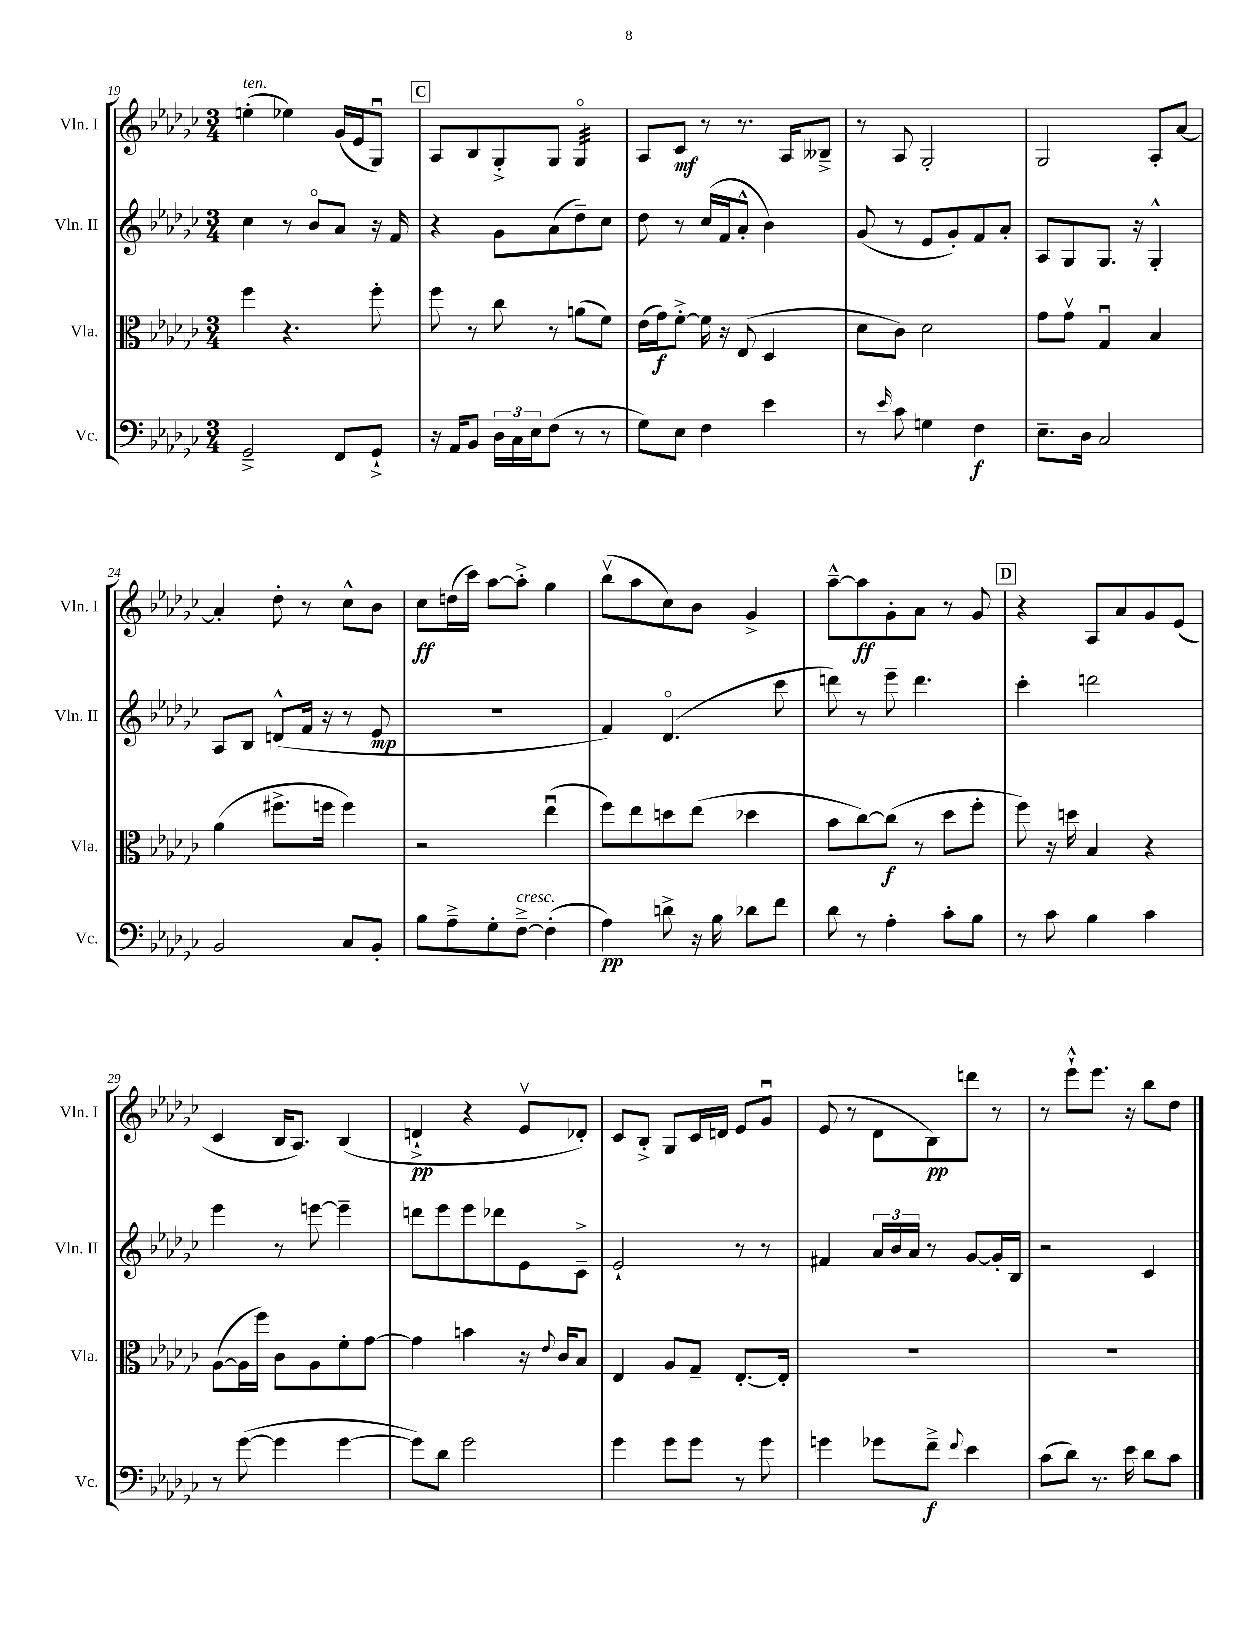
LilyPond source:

<<
\new StaffGroup <<
\new Staff = "s0" \with { instrumentName = "Vln. I" shortInstrumentName = "Vln. I" } {
    \clef treble \key ges \major \numericTimeSignature \time 3/4
    e''4-.^\markup { \italic "ten." }( ees''4) ges'16( ees'16 ges8\downbow) |
    \mark \markup { \box "C" } aes8 bes8 ges8-.-> ges8 ges4:32\flageolet |
    aes8 ces'8\mf r8 r8. aes16 beses8---> |
    r8 aes8 ges2-. |
    ges2 aes8-. aes'8~ |
    aes'4-. des''8-. r8 ces''8-^ bes'8 |
    ces''8\ff d''16( ces'''16) aes''8~ aes''8-.-> ges''4 |
    bes''8\upbow( aes''8 ces''8) bes'8 ges'4-> |
    aes''8~---^ aes''8\ff ges'8-. aes'8 r8 ges'8 |
    \mark \markup { \box "D" } r4 aes8 aes'8 ges'8 ees'8( |
    ces'4 bes16 aes8.) bes4( |
    d'4-!->\pp r4 ees'8\upbow des'8-.) |
    ces'8 bes8-.-> ges8 ces'16 d'16 ees'8 ges'8\downbow |
    ees'8( r8 des'8 bes8\pp) d'''8 r8 |
    r8 ees'''8-!-^ ees'''8. r16 bes''8 des''8 \bar "|." |
}
\new Staff = "s1" \with { instrumentName = "Vln. II" shortInstrumentName = "Vln. II" } {
    \clef treble \key ges \major \numericTimeSignature \time 3/4
    ces''4 r8 bes'8\flageolet aes'8 r16 f'16 |
    \mark \markup { \box "C" } r4 ges'8 aes'8( des''8--) ces''8 |
    des''8 r8 ces''16( f'16 aes'8-.-^ bes'4) |
    ges'8( r8 ees'8 ges'8-.) f'8 aes'8-. |
    aes8 ges8 ges8. r16 ges4-.-^ |
    aes8 bes8 d'8-^( f'16 r16 r8 ees'8\mp |
    R2. |
    f'4) des'4.\flageolet( ces'''8 |
    d'''8) r8 ees'''8-- d'''4. |
    \mark \markup { \box "D" } ces'''4-. d'''2 |
    ees'''4 r8 e'''8~ e'''4-- |
    d'''8 ees'''8 ees'''8 des'''8 ees'8 ces'8---> |
    ees'2-! r8 r8 |
    fis'4 \tuplet 3/2 { aes'16 bes'16 aes'16 } r8 ges'8~ ges'16-. bes16 |
    r2 ces'4 \bar "|." |
}
\new Staff = "s2" \with { instrumentName = "Vla." shortInstrumentName = "Vla." } {
    \clef alto \key ges \major \numericTimeSignature \time 3/4
    f''4 r4. f''8-. |
    \mark \markup { \box "C" } f''8 r8 ces''8 r8 a'8( f'8) |
    ees'16( ges'16\f) f'8~-.-> f'16 r16 ees8( des4 |
    des'8 ces'8) des'2 |
    ges'8 ges'8\upbow ges4\downbow bes4 |
    aes'4( fis''8.-> f''16 f''4) |
    r2 ees''4\downbow( |
    f''8) ees''8 d''8 ees''8( des''4 |
    bes'8 ces''8~) ces''8\f( r8 des''8 f''8-. |
    \mark \markup { \box "D" } f''8) r16 d''16 bes4 r4 |
    aes8~( aes16 f''16) ces'8 aes8 f'8-. ges'8~ |
    ges'4 b'4 r16 \appoggiatura { ees'8 } ces'16 bes8 |
    ees4 aes8 ges8-- ees8.~-. ees16-. |
    R2. |
    R2. \bar "|." |
}
\new Staff = "s3" \with { instrumentName = "Vc." shortInstrumentName = "Vc." } {
    \clef bass \key ges \major \numericTimeSignature \time 3/4
    ges,2---> f,8 ges,8-!-> |
    \mark \markup { \box "C" } r16 aes,16 bes,8 \tuplet 3/2 { des16 ces16 ees16 } f8( r8 r8 |
    ges8) ees8 f4 ees'4 |
    r8 \grace { ees'16 } ces'8 g4 f4\f |
    ees8.-- des16 ces2 |
    bes,2 ces8 bes,8-. |
    bes8 aes8---> ges8-. f8~--->^\markup { \italic "cresc." } f4-.( |
    aes4\pp) d'8-> r16 bes16 des'8 f'8 |
    des'8 r8 aes4-. ces'8-. bes8 |
    \mark \markup { \box "D" } r8 ces'8 bes4 ces'4 |
    r8 ges'8~( ges'4 ges'4~ |
    ges'8) des'8 ges'2 |
    ges'4 ges'8 ges'8 r8 ges'8 |
    g'4 ges'8 f'8--->\f \appoggiatura { f'8 } ees'4 |
    ces'8( des'8) r8. ees'16 des'8 ces'8 \bar "|." |
}
>>
>>
\layout { \context { \Score currentBarNumber = #19 } }
